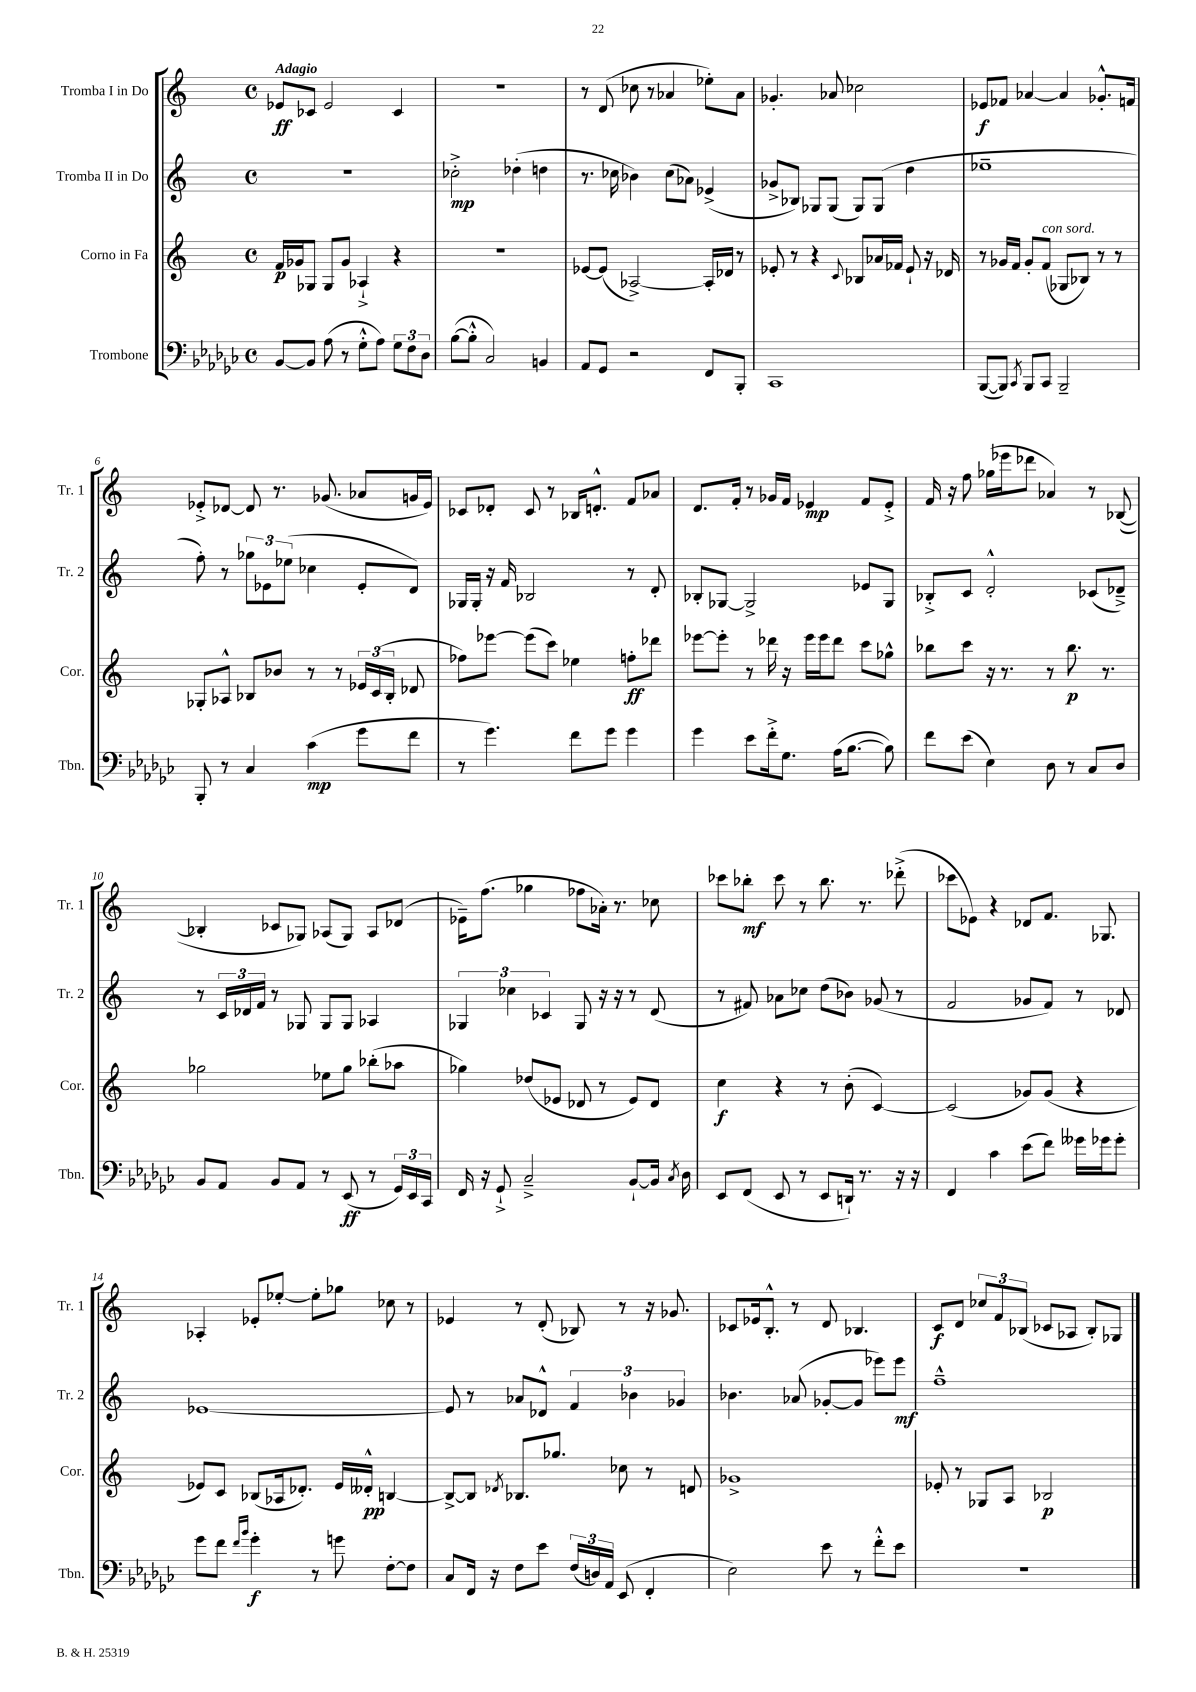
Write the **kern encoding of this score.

**kern	**kern	**kern	**kern
*staff4	*staff3	*staff2	*staff1
*clefF4	*clefG2	*clefG2	*clefG2
*k[b-e-a-d-g-c-]	*k[]	*k[]	*k[]
*M4/4	*M4/4	*M4/4	*M4/4
*met(c)	*met(c)	*met(c)	*met(c)
[8BB-/L	16f/LL	1r	8e-/L
.	16g-/J	.	.
8BB-/]J	8G-/J	.	8c-/J
(8A-\	8G-/L	.	2e-/
8r	8g-/J	.	.
8G-'^^\L	4A-`^/	.	.
8A-\J)	.	.	.
12G-\L	4r	.	4c-/
12F\	.	.	.
12D-\J	.	.	.
=	=	=	=
([8B-\L	1r	2cc-'^\	1r
8B-'^^\]J	.	.	.
2C-/)	.	.	.
.	.	(4dd-'\	.
4BB/	.	4dd\	.
=	=	=	=
8AA-/L	[8e-/L	8.r	8r
8GG-/J	(8e-/]J	.	(8d/
.	.	16cc-\	.
2r	[2A-^/)	4b-\)	8cc-\
.	.	.	8r
.	.	(8cc-\L	4a-/
.	.	8a-\J)	.
8FF/L	16A-'/]LL	(4e-^/	8ee-'\L)
.	16d-/JJ	.	.
8BBB-'/J	8r	.	8a-\J
=	=	=	=
1CC-	8e-'/	8g-^/L	4.g-'/
.	8r	8B-/J)	.
.	4r	8G-/L	.
.	.	(8G-/J	8a-/
.	8qqc/	.	.
.	8B-/L	8G-/L)	2cc-\
.	16a-/L	(8G-/J	.
.	16f-/JJ	.	.
.	8e-`/	4dd\	.
.	16r	.	.
.	16d-/	.	.
=	=	=	=
([8BBB-/L	8r	1ee-~	8e-/L
8BBB-/]J)	16g-/LL	.	8f-/J
.	16f/JJ	.	.
8qCC-/	.	.	.
8BBB-/L	8g-'/L	.	[4a-/
8CC-/J	(8f/J	.	.
2BBB-~/	8G-/L	.	4a-/]
.	8B-/J)	.	.
.	8r	.	8.g-'^^/L
.	8r	.	.
.	.	.	16f/Jk
=	=	=	=
8BBB-'/	8G-'/L	8ff'\)	8e-'^/L
8r	8A-^^/J	8r	[8d-/J
4C-/	8B-/L	12gg-\L	8d-/]
.	.	12e-\	.
.	8b-/J	.	8.r
.	.	(12ee-\J	.
(4c-\	8r	4cc-\	.
.	.	.	(8.g-/
.	8r	.	.
8g-\L	24e-/LL	8e-'/L	8a-/L
.	(24c/	.	.
.	24B-'/JJ	.	.
8f\J	8d-/	8d/J)	16g/L
.	.	.	16e-/JJ)
=	=	=	=
8r	8ff-\L)	16G-/LL	8c-/L
.	.	16G-'/JJ	.
4.g-\)	[8eee-\J	16r	8d-'/J
.	.	16f/	.
.	(8eee-\]L	2B-/	8c-/
.	8ccc\J)	.	8r
8f\L	4ee-\	.	16B-/LK
.	.	.	8.d'^^/J
8g-\J	.	.	.
4g-\	8ff'\L	8r	8f/L
.	8ddd-\J	8d'/	8a-/J
=	=	=	=
4g-\	[8eee-\L	8B-'/L	8.d/L
.	8eee-'\]J	[8G-/J	.
.	.	.	16f'/Jk
8e-\L	8r	2G-^/]	8r
16f'^\k	16ddd-\	.	16g-/LL
8.G-\J	16r	.	16f/JJ
.	16eee-\LL	.	4e-/
.	16eee-\J	.	.
(16A-\LK	8ddd-\J	.	.
[8.B-\J	.	.	.
.	8ccc\L	8e-/L	8f/L
8B-\])	8gg-^^\J	8G-/J	8e-'^/J
=	=	=	=
8f\L	8bb-\L	8B-'^/L	16f/
.	.	.	16r
(8e-\J	8ccc\J	8c/J	8ff\
4E-\)	16r	2d'^^/	(16gg-\LL
.	8.r	.	16eee-\J
.	.	.	8ddd-\J
8D-\	8r	.	4a-/)
8r	8.bb-\	.	.
8C-/L	.	(8c-/L	8r
.	8.r	.	.
8D-/J	.	8d-~^/J)	([8B-/
=	=	=	=
8BB-/L	2gg-\	8r	4B-'/]
8AA-/J	.	24c/LL	.
.	.	24d-/	.
.	.	24f/JJ	.
8BB-/L	.	8r	8c-/L
8AA-/J	.	8G-/	8G-/J)
8r	8ee-\L	8G-/L	(8A-/L
(8EE-/	8gg-\J	8G-/J	8G-/J)
8r	(8bb-'\L	4A-/	8A-/L
24GG-/LL)	8aa-\J	.	(8d-/J
24EE-/	.	.	.
24CC-/JJ	.	.	.
=	=	=	=
16FF/	4gg-\)	6G-/	16e-~\LK)
16r	.	.	(8.ff\J
8GG-`^/	.	.	.
.	.	6cc-\	.
2C-~^/	(8dd-/L	.	4gg-\
.	.	6c-/	.
.	8e-/J	.	.
.	8d-/	8G-/	8ff-\L
.	8r	16r	16a-'\Jk)
.	.	16r	8.r
[8BB-`/L	8e-/L)	8r	.
16BB-/]Jk	8d-/J	(8d/	8cc-\
8qC-/	.	.	.
16D-\	.	.	.
=	=	=	=
8EE-/L	4cc\	8r	8ccc-\L
(8FF/J	.	8f#/)	8bb-'\J
8EE-/	4r	8a-\L	8ccc-\
8r	.	8cc-\J	8r
8EE-/L	8r	(8dd\L	8.bb-\
16DD`/Jk)	(8b'\	8b-\J)	.
8.r	.	.	8.r
.	[4c/)	(8g-/	.
16r	.	8r	(8ddd-'^\
16r	.	.	.
=	=	=	=
4FF/	(2c/]	2f/	8ccc-\L
.	.	.	8e-\J)
4c-\	.	.	4r
(8e-\L	8g-/L)	8g-/L	8d-/L
8f\J)	(8g-/J	8f/J)	8.f/J
16g--\LL	4r	8r	.
16g-\J	.	.	8.G-/
8g-'\J	.	8d-/	.
=	=	=	=
8g-\L	8e-/L)	[1e-	4A-'/
8f\J	8c/J	.	.
16qqf/LL	.	.	.
16qqb-/JJ	.	.	.
4g-'\	(8B-/L	.	8e-'/L
.	16A-/k	.	[8ee-'/J
.	8.d-'/J)	.	.
8r	.	.	8ee-'\]L
8g\	16e-/LL	.	8gg-\J
.	16d--'^^/JJ	.	.
[8F'\L	[4B/	.	8cc-\
8F\]J	.	.	8r
=	=	=	=
8C-/L	8B^/_L	8e-/]	4e-/
16FF/Jk	8B/]J	8r	.
16r	.	.	.
.	8qd-/	.	.
8F\L	8.B-/L	8a-/L	8r
8e-\J	.	8d-^^/J	(8d'/
.	8.gg-/J	.	.
(24F/LL	.	6f/	8B-/)
24D/)	.	.	.
24AA-/JJ	.	.	.
(8EE-/	8cc-\	.	8r
.	.	6b-\	.
4FF'/	8r	.	16r
.	.	.	8.g-/
.	.	6g-/	.
.	8d/	.	.
=	=	=	=
2E-\)	1g-^	4.b-\	8c-/L
.	.	.	16e-/k
.	.	.	8.B'^^/J
.	.	(8a-/	8r
8e-\	.	[8g-'/L	8d/
8r	.	8g-/]J	4.B-/
8f'^^\L	.	8eee-\L)	.
8e-\J	.	8eee-\J	.
=	=	=	=
1r	8e-'/	1ff~^^	8c/L
.	8r	.	8d/J
.	8G-/L	.	12cc-/L
.	.	.	12f/
.	8A/J	.	.
.	.	.	(12B-/J
.	2B-/	.	8c-/L
.	.	.	8A-/J
.	.	.	8B-'/L)
.	.	.	8G-/J
==	==	==	==
*-	*-	*-	*-
